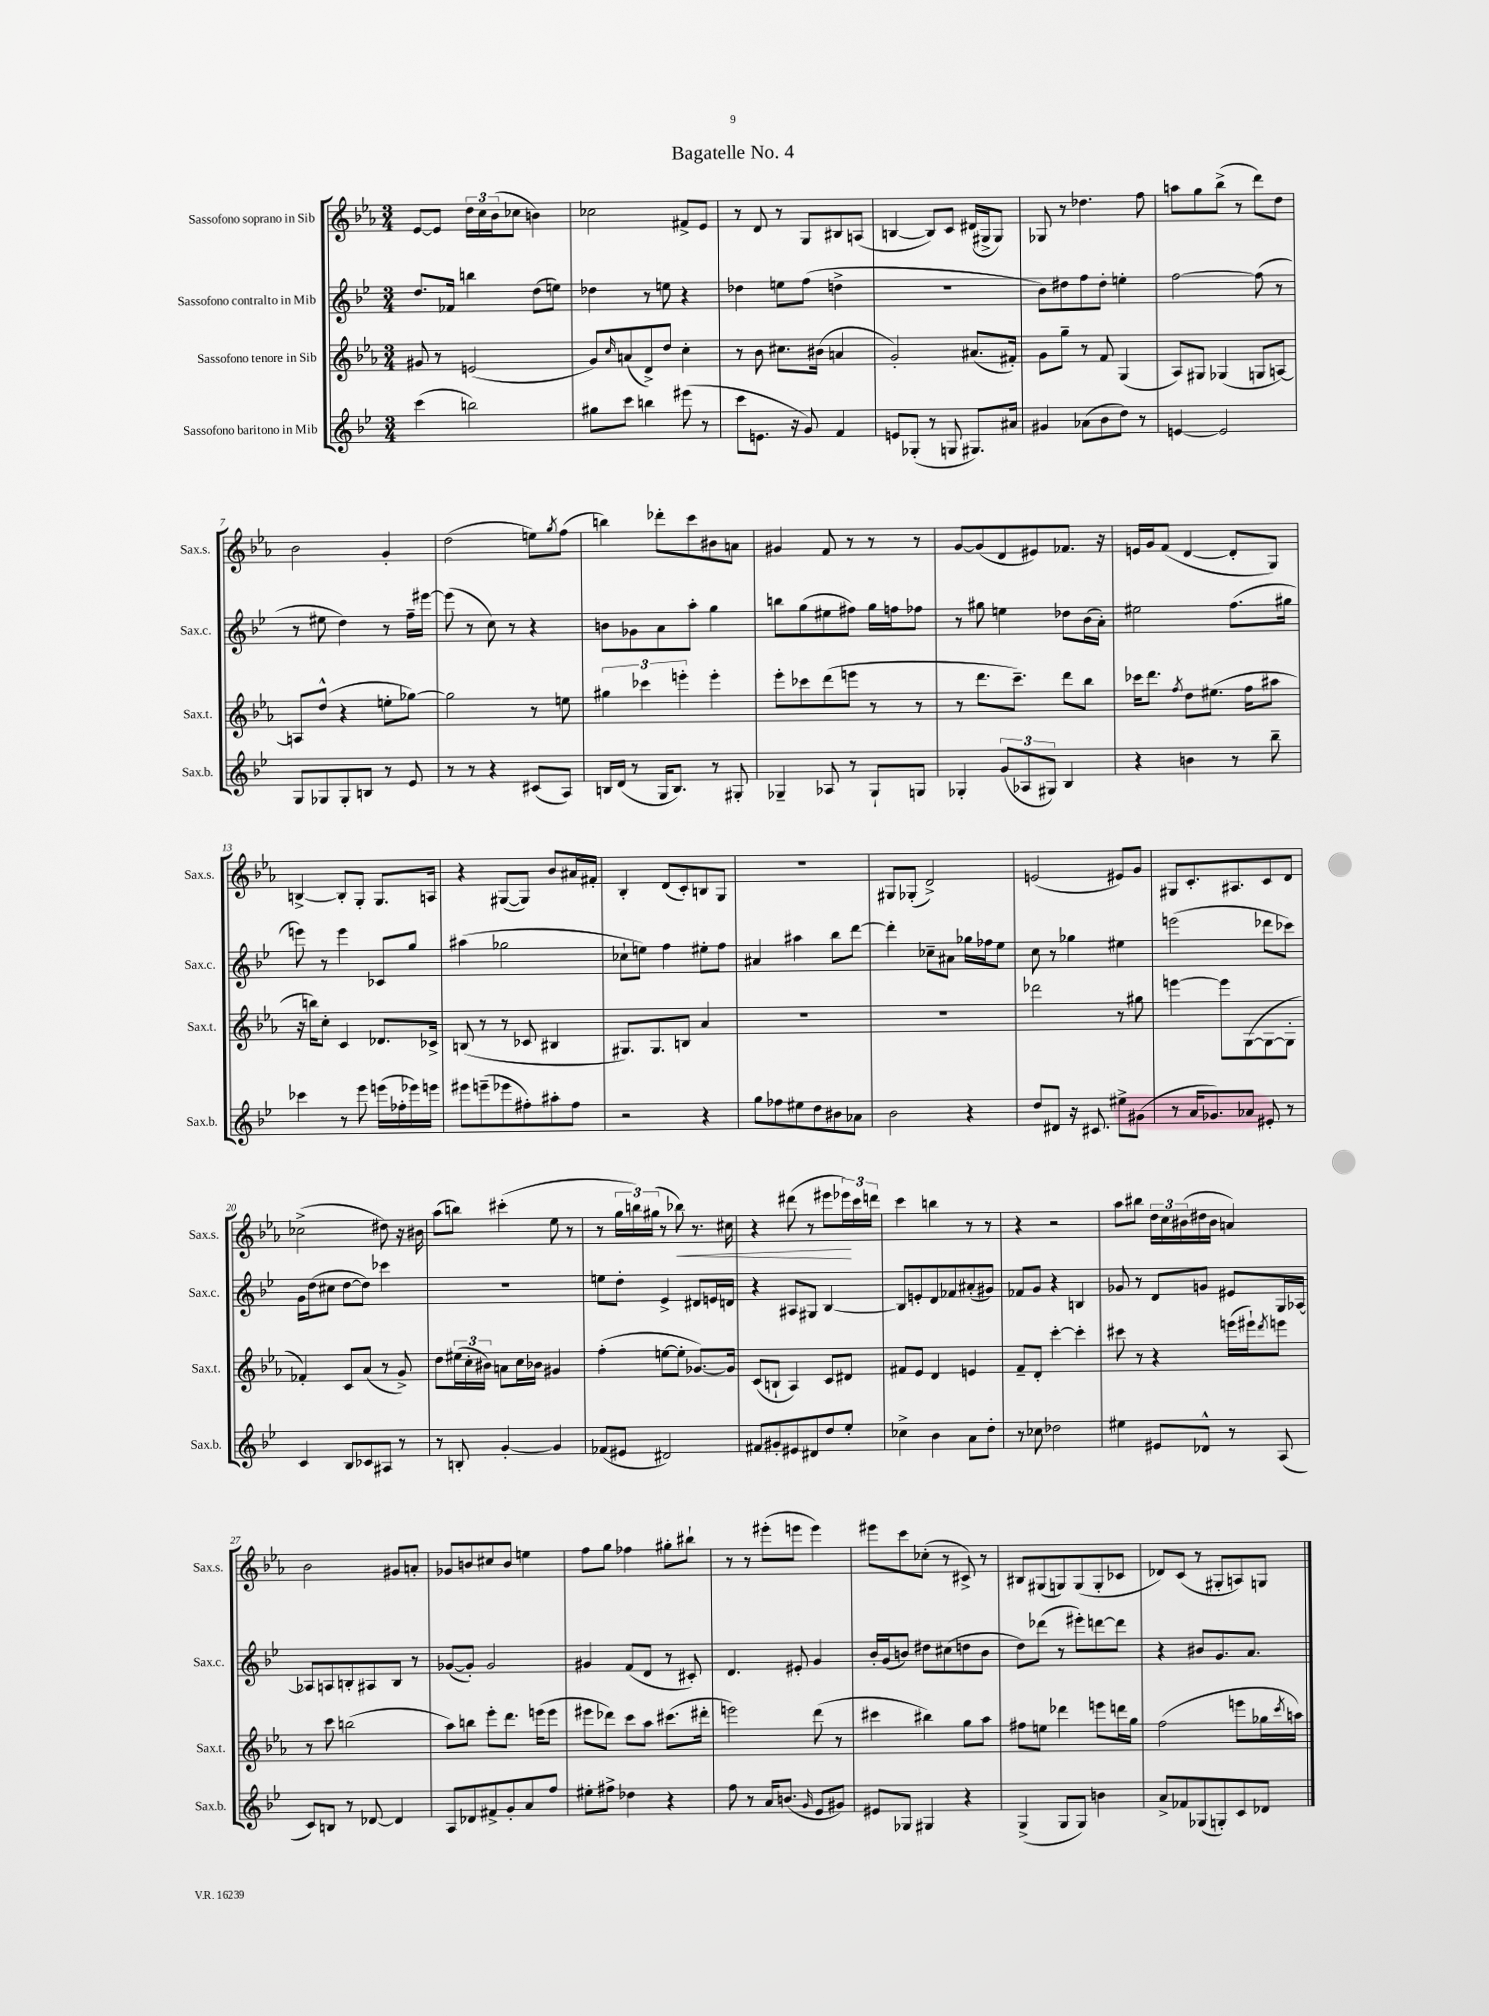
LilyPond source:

\header { title = "Bagatelle No. 4" }
<<
\new StaffGroup <<
\new Staff = "s0" \with { instrumentName = "Sassofono soprano in Sib" shortInstrumentName = "Sax.s." } {
    \clef treble \key ees \major \numericTimeSignature \time 3/4
    ees'8~ ees'8 \tuplet 3/2 { d''16 c''16 bes'16( } ces''8 b'4) |
    ces''2 fis'8-> ees'8 |
    r8 d'8 r8 g8 bis8 a8( |
    b4~ b8) c'8 dis'16( gis16-> gis8) |
    ges8 r8 des''4. f''8 |
    a''8 g''8 bes''8->( r8 d'''8) d''8 |
    bes'2 g'4-. |
    d''2( e''8) \acciaccatura { g''8 } f''8( |
    b''4) des'''8-. c'''8 bis'8 a'8 |
    gis'4 f'8 r8 r8 r8 |
    g'8~ g'8( d'8 eis'8) fes'8. r16 |
    e'16 g'16 f'8( d'4~ d'8-. g8) |
    b4~-> b8-. g8-. g8. a16 |
    r4 gis8~( gis8) bes'8 ais'16 fis'16-. |
    bes4-. d'8( c'8-.) b8 g8 |
    R2. |
    gis8 ges8-.( d'2->) |
    e'2( eis'8) g'8 |
    gis8 c'8.-. ais8. c'8 d'8 |
    ces''2->( dis''8) r16 bis'16 |
    aes''8( b''8) cis'''4-.( ees''8 r8 |
    r8 \tuplet 3/2 { g''16 b''16) gis''16( } r8 bes''8\<) r8. cis''16 |
    r4 dis'''8( r8 eis'''8 \tuplet 3/2 { ees'''16\!) c'''16 d'''16 } |
    c'''4 b''4 r8 r8 |
    r4 r2 |
    aes''8 bis''8 \tuplet 3/2 { d''16 c''16 bis'16( } dis''16 bis'16 a'4) |
    bes'2 gis'8 a'8-. |
    ges'8 b'8 cis''8 b'8 e''4 |
    f''8 g''8 fes''4 gis''8-. bis''8-! |
    r8 r8 eis'''8-.( e'''8 e'''4) |
    eis'''8 c'''8 ces''8-.( r8 cis'8->) r8 |
    bis8 gis8( g8) g8( g8-. ces'8 |
    des'8) c'8( r8 gis8-. a8) g8 \bar "|." |
}
\new Staff = "s1" \with { instrumentName = "Sassofono contralto in Mib" shortInstrumentName = "Sax.c." } {
    \clef treble \key bes \major \numericTimeSignature \time 3/4
    d''8. fes'16 b''4 d''8( e''8) |
    des''4 r8 e''8 r4 |
    des''4 e''8 f''8( d''4-> |
    R2. |
    bes'8) dis''8 f''8 dis''8-. e''4-. |
    f''2~ f''8( r8 |
    r8 eis''8 d''4) r8 f''16-- eis'''16~ |
    eis'''8( r8 c''8) r8 r4 |
    b'8 ges'8 a'8 a''8-. g''4 |
    b''8 g''8( eis''8 fis''8) g''16 f''16 fes''8 |
    r8 gis''8 e''4 des''8 bes'16( a'16-.) |
    eis''2 f''8.( gis''16 |
    e'''8) r8 e'''4 ces'8 g''8 |
    ais''4( ges''2 |
    ces''8-! e''8) f''4 eis''8-. f''8 |
    ais'4 ais''4 bes''8 d'''8~ |
    d'''4-. ces''8-- ais'8 ges''16 fes''16 ees''8 |
    c''8 r8 ges''4 eis''4 |
    e'''2( des'''8 ces'''8) |
    g'16 d''16( cis''8 d''8~ d''8) ces'''4 |
    R2. |
    e''8 d''8-. ees'4-> dis'8 e'16 d'16 |
    r4 ais8 gis8 bes4~ |
    bes8 e'8-. d'8 fes'8 ais'8-.( gis'8) |
    fes'8 g'8 r4 b4 |
    ges'8 r8 d'8 g'8 eis'8 g16 aes16~ |
    aes8 a8 b8-. ais8 b8 r8 |
    ges'8~( ges'8-.) ges'2 |
    gis'4 f'8( d'8 r8 cis'8-.) |
    d'4. eis'8-. g'4 |
    bes'16-. g'16( b'8) dis''8 cis''8( d''8 b'8 |
    d''8) des'''8( r8 eis'''8-.) d'''8~ d'''8 |
    r4 bis'8 g'8. a'8. \bar "|." |
}
\new Staff = "s2" \with { instrumentName = "Sassofono tenore in Sib" shortInstrumentName = "Sax.t." } {
    \clef treble \key ees \major \numericTimeSignature \time 3/4
    gis'8 r8 e'2( |
    g'8) \grace { c''16 } a'8( d'8->) d''8 c''4-. |
    r8 bes'8 cis''8. bis'16( a'4 |
    g'2-.) ais'8.( fis'16-.) |
    g'8 g''8-- r8 f'8 g4( |
    aes8) gis8 ges4( g8 a8~) |
    a8 d''8-^( r4 e''8-. ges''8~) |
    ges''2 r8 e''8 |
    \tuplet 3/2 { gis''4 ces'''4 e'''4-. } e'''4-. |
    ees'''8-. ces'''8 d'''8( e'''8 r8 r8 |
    r8 d'''8. c'''8.--) d'''8 bes''8 |
    ces'''16 d'''8. \acciaccatura { f''8 } d''8 eis''8.( f''16 ais''8 |
    r16 b''16) c''8-. c'4 des'8. ces'16-> |
    b8( r8 r8 ces'8 bis4 |
    gis8.) gis8. b8 aes'4 |
    R2. |
    R2. |
    des'''2 r8 gis''8 |
    e'''4~ e'''8 g8~( g8~ g8-. |
    fes'4-.) c'8 aes'8( r8 g'8->) |
    d''8 \tuplet 3/2 { eis''16( c''16-. bis'16) } a'8 c''16 bes'16 gis'4 |
    f''4-.( e''8~ e''8-. ges'8.~) ges'16 |
    c'8( b8-! aes4) c'8 dis'8 |
    fis'8 ees'8 d'4 e'4 |
    f'8-- d'8-. c'''4~-. c'''4-. |
    cis'''8 r8 r4 e'''16( eis'''16-!) \acciaccatura { d'''8 } e'''8 |
    r8 c'''8 b''2( |
    aes''8) b''8 ees'''8-. d'''8. e'''16( e'''8 |
    eis'''8 des'''8) c'''8 aes''8 cis'''8.( dis'''16-. |
    e'''2) d'''8( r8 |
    cis'''4 bis''4) g''8 aes''8 |
    fis''8 e''8 des'''4 e'''8 d'''16 g''16 |
    f''2( e'''8 ges''16 \acciaccatura { c'''8 } a''16) \bar "|." |
}
\new Staff = "s3" \with { instrumentName = "Sassofono baritono in Mib" shortInstrumentName = "Sax.b." } {
    \clef treble \key bes \major \numericTimeSignature \time 3/4
    c'''4( b''2) |
    gis''8 c'''8 b''4 eis'''8( r8 |
    c'''8 e'8. r16 g'8) f'4 |
    e'8 ges8-.( r8 g8 gis8.) ais'16 |
    gis'4 aes'8( bes'8 d''8) r8 |
    e'4~ e'2 |
    g8 ges8 ges8-. b8 r8 ees'8 |
    r8 r8 r4 cis'8( a8) |
    b16 d'16( r8 g16 b8.) r8 gis8-. |
    ges4-- aes8 r8 ges8-! g8 |
    ges4-. \tuplet 3/2 { g'8( aes8 gis8) } bes4 |
    r4 b'4 r8 bes''8-- |
    ces'''4 r8 ees'''8 e'''16( fes''16-. ees'''16) e'''16 |
    eis'''8 e'''8--( ees'''8 fis''8-.) ais''8-. fis''8 |
    r2 r4 |
    g''8 fes''8 eis''8 d''8 bis'8 aes'8 |
    bes'2 r4 |
    d''8 dis'8 r16 cis'8. eis''8-> gis'8( |
    r8 a'16 ges'8.) aes'8 eis'8-. r8 |
    c'4 bes8 ces'8 ais8 r8 |
    r8 b8-. g'4~-. g'4 |
    fes'8( eis'8 dis'2) |
    fis'8 gis'8-. eis'8 dis'8 d''8 ees''8-. |
    ces''4-> bes'4 a'8 d''8-. |
    r8 ces''8 des''2 |
    eis''4 eis'8 des'8-^ r8 a8( |
    c'8) b8 r8 des'8~ des'4 |
    a8 des'8 fis'8-> g'8-. a'8 f''8 |
    eis''8-. fis''8-> des''4 r4 |
    f''8 r8 a'16 b'8.( \grace { g'16 } ees'8 gis'8) |
    eis'8 ges8 gis4 r4 |
    g4->( g8 g8) b'4 |
    a'8-> fes'8 ges8( g8-.) c'8 des'8 \bar "|." |
}
>>
>>
